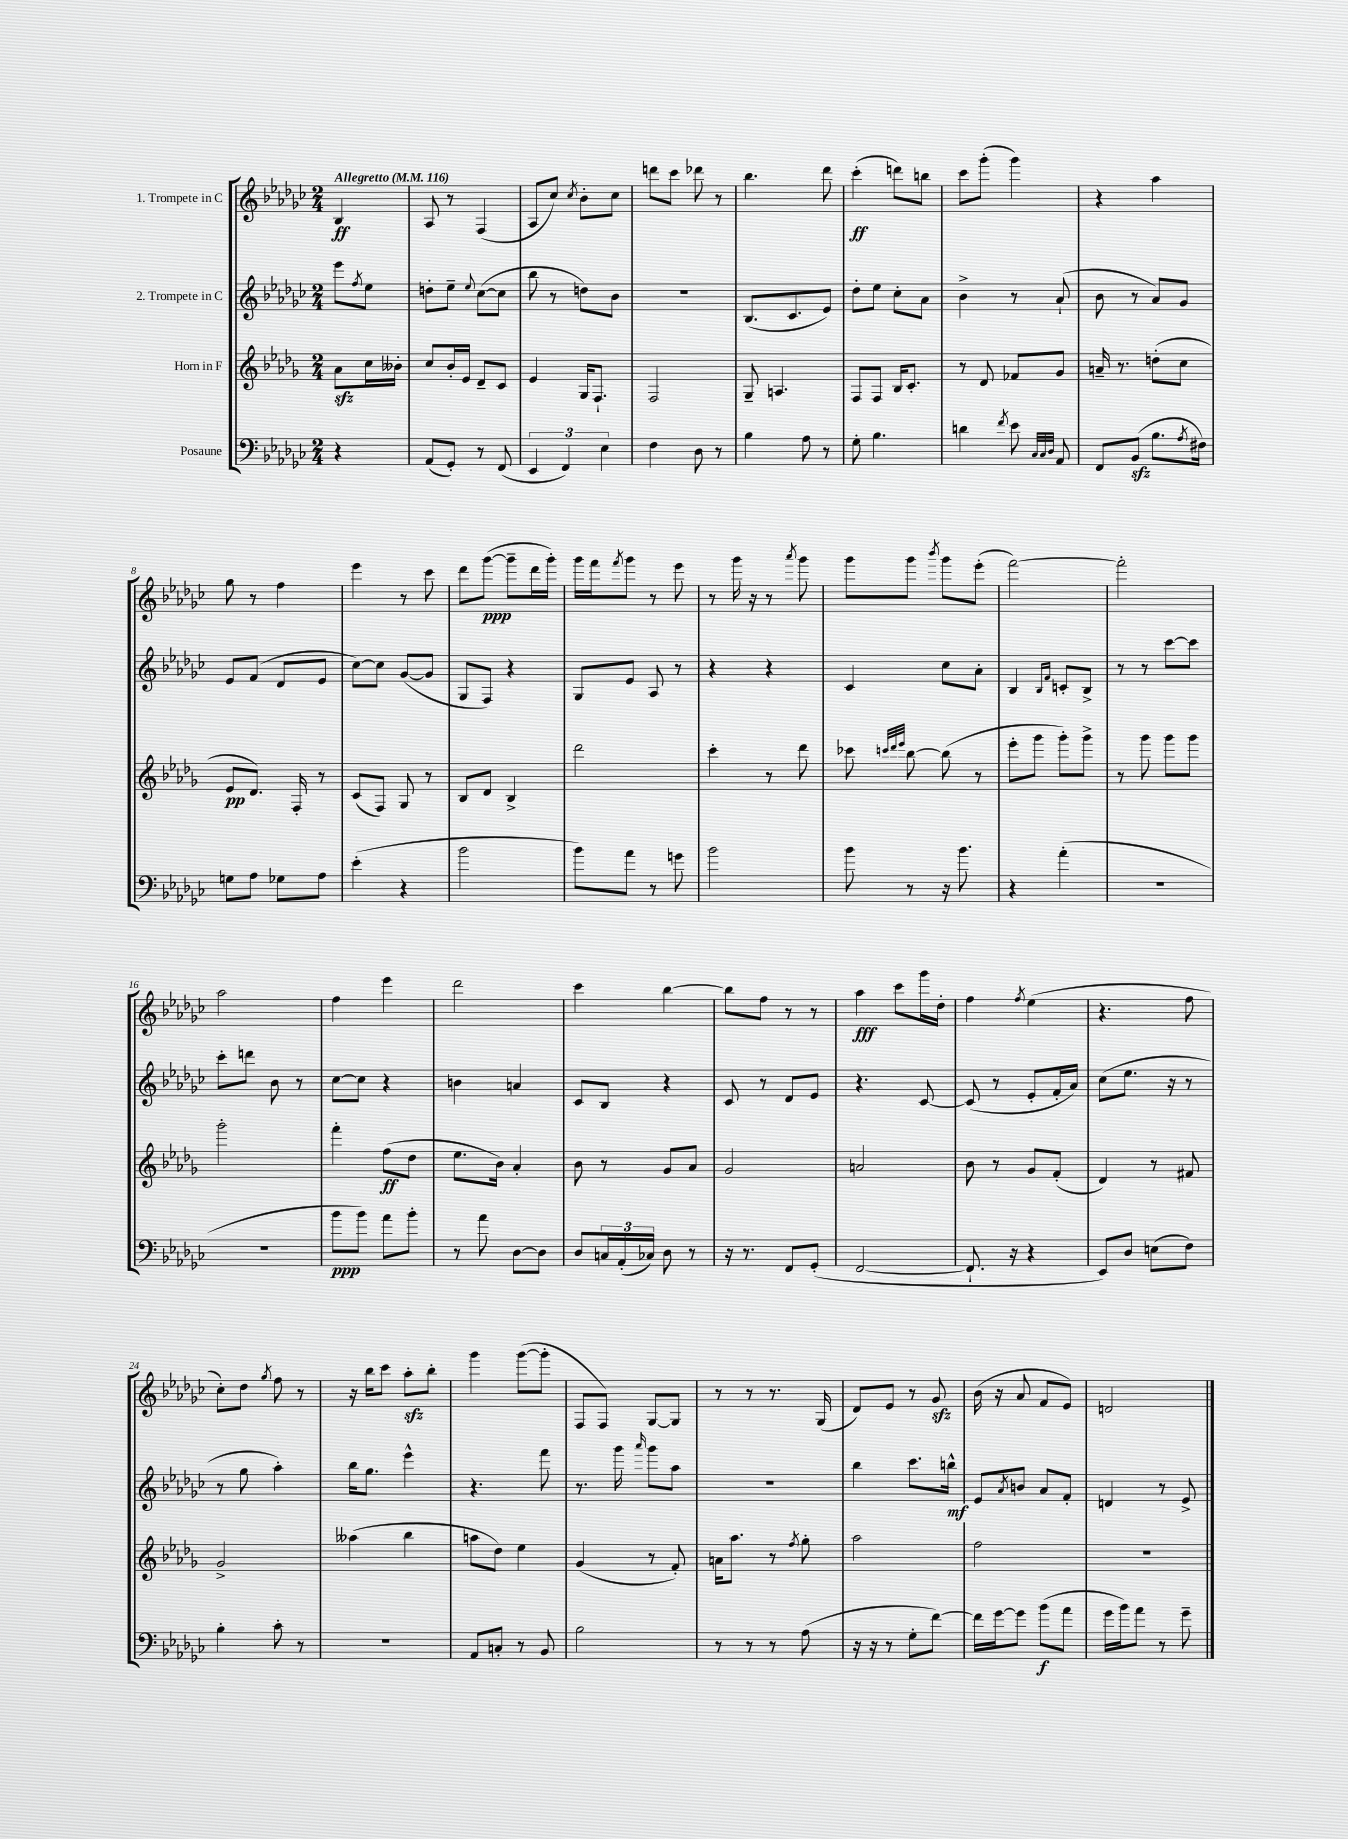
<<
\new StaffGroup <<
\new Staff = "s0" \with { instrumentName = "1. Trompete in C" } {
    \clef treble \key ges \major \numericTimeSignature \time 2/4 \partial 4 \tempo "Allegretto" 4 = 116
    bes4\ff |
    aes8 r8 f4( |
    aes8 ces''8) \acciaccatura { ces''8 } bes'8-. ces''8 |
    d'''8 ces'''8 des'''8 r8 |
    bes''4. des'''8 |
    ces'''4-.\ff( d'''8) b''8 |
    ces'''8 ges'''8-.( ges'''4) |
    r4 aes''4 |
    ges''8 r8 f''4 |
    ees'''4 r8 ces'''8 |
    des'''8 ges'''8~\ppp( ges'''8-- des'''16 ges'''16-.) |
    ges'''16 f'''16 \acciaccatura { f'''8 } ges'''8 r8 ees'''8 |
    r8 ges'''16 r16 r8 \acciaccatura { aes'''8 } ges'''8 |
    ges'''8 ges'''8 \acciaccatura { bes'''8 } ges'''8 ees'''8-.( |
    f'''2~) |
    f'''2-. |
    aes''2 |
    f''4 ees'''4 |
    des'''2 |
    ces'''4 bes''4~ |
    bes''8 f''8 r8 r8 |
    aes''4\fff ces'''8 ges'''16 des''16-. |
    f''4 \acciaccatura { f''8 } ees''4( |
    r4. f''8 |
    ces''8-.) des''8 \acciaccatura { ges''8 } f''8 r8 |
    r16 bes''16 ces'''8 aes''8-.\sfz bes''8-. |
    ges'''4 ges'''8~( ges'''8-. |
    f8 f8) ges8~ ges8 |
    r8 r8 r8. ges16( |
    des'8) ees'8 r8 ges'8\sfz |
    bes'16( r16 aes'8 f'8 ees'8) |
    d'2 \bar "|." |
}
\new Staff = "s1" \with { instrumentName = "2. Trompete in C" } {
    \clef treble \key ges \major \numericTimeSignature \time 2/4 \partial 4
    ees'''8 \acciaccatura { f''8 } ees''8 |
    d''8-. ees''8-- \appoggiatura { ees''8 } ces''8~( ces''8 |
    bes''8 r8 d''8) bes'8 |
    R2 |
    bes8.( ces'8. ees'8) |
    des''8-. ees''8 ces''8-. aes'8 |
    bes'4-> r8 aes'8-!( |
    bes'8 r8 aes'8) ges'8 |
    ees'8 f'8( des'8 ees'8 |
    ces''8~) ces''8 ges'8~( ges'8 |
    ges8 f8) r4 |
    ges8 ees'8 aes8 r8 |
    r4 r4 |
    ces'4 ces''8 aes'8-. |
    bes4 \grace { bes16 f'16 } c'8-. bes8-> |
    r8 r8 ces'''8~ ces'''8 |
    ces'''8-. d'''8 bes'8 r8 |
    ces''8~ ces''8 r4 |
    b'4 a'4 |
    ces'8 bes8 r4 |
    ces'8 r8 des'8 ees'8 |
    r4. ces'8~ |
    ces'8( r8 ees'8-. f'16-. aes'16) |
    ces''8( ees''8. r16 r8 |
    r8 ges''8 aes''4-.) |
    bes''16 ges''8. ees'''4-^ |
    r4. f'''8 |
    r8. ges'''16 \grace { aes'''16 } ges'''8 aes''8 |
    R2 |
    bes''4 ces'''8. b''16-^\mf |
    ees'8 \acciaccatura { aes'8 } b'8 aes'8 f'8-. |
    d'4 r8 ees'8-> \bar "|." |
}
\new Staff = "s2" \with { instrumentName = "Horn in F" } {
    \clef treble \key des \major \numericTimeSignature \time 2/4 \partial 4
    aes'8\sfz c''16 beses'16-. |
    c''8 bes'16-. ees'16 des'8-- c'8 |
    ees'4 ges16 f8.-! |
    f2 |
    ges8-- a4. |
    f8 f8 bes16 c'8.-. |
    r8 des'8 fes'8 ges'8 |
    a'16-- r8. d''8-.( c''8 |
    ees'8\pp des'8.) f16-. r8 |
    c'8( f8) ges8 r8 |
    bes8 des'8 bes4-> |
    des'''2 |
    c'''4-. r8 des'''8 |
    ces'''8 \grace { c'''32 des'''32 ees'''32 } bes''8~ bes''8( r8 |
    ees'''8-. ges'''8 ges'''8-.) ges'''8-> |
    r8 ges'''8 ges'''8 ges'''8 |
    ges'''2-. |
    f'''4-. f''8\ff( des''8 |
    ees''8. bes'16) aes'4-. |
    bes'8 r8 ges'8 aes'8 |
    ges'2 |
    a'2 |
    bes'8 r8 ges'8 f'8-.( |
    des'4) r8 fis'8 |
    ges'2-> |
    aeses''4( bes''4 |
    a''8 des''8) ees''4 |
    ges'4( r8 f'8-.) |
    a'16 aes''8. r8 \acciaccatura { f''8 } ges''8-. |
    aes''2 |
    f''2 |
    R2 \bar "|." |
}
\new Staff = "s3" \with { instrumentName = "Posaune" } {
    \clef bass \key ges \major \numericTimeSignature \time 2/4 \partial 4
    r4 |
    aes,8( ges,8-.) r8 f,8( |
    \tuplet 3/2 { ees,4 f,4) ees4 } |
    f4 des8 r8 |
    bes4 aes8 r8 |
    ges8-. bes4. |
    d'4 \acciaccatura { f'8 } ees'8 \grace { ces32 ces32 des32 } aes,8 |
    f,8 bes,8\sfz( bes8. \acciaccatura { aes8 } fis16) |
    g8 aes8 ges8 aes8 |
    ees'4-.( r4 |
    bes'2 |
    bes'8) aes'8 r8 g'8 |
    bes'2 |
    bes'8 r8 r16 bes'8. |
    r4 aes'4-.( |
    r2 |
    r2 |
    bes'8\ppp bes'8) aes'8 bes'8-. |
    r8 aes'8 des8~ des8 |
    des8 \tuplet 3/2 { c16 aes,16-.( ces16) } des8 r8 |
    r16 r8. f,8 ges,8-.( |
    f,2~ |
    f,8.-! r16 r4 |
    ees,8) des8 e8( f8) |
    bes4-. ces'8-. r8 |
    R2 |
    aes,8 c8-. r8 bes,8 |
    bes2 |
    r8 r8 r8 aes8( |
    r16 r16 r8 ges8-. f'8~) |
    f'16 ges'16~ ges'8 bes'8\f( aes'8 |
    ges'16 bes'16) aes'8 r8 ges'8-- \bar "|." |
}
>>
>>
